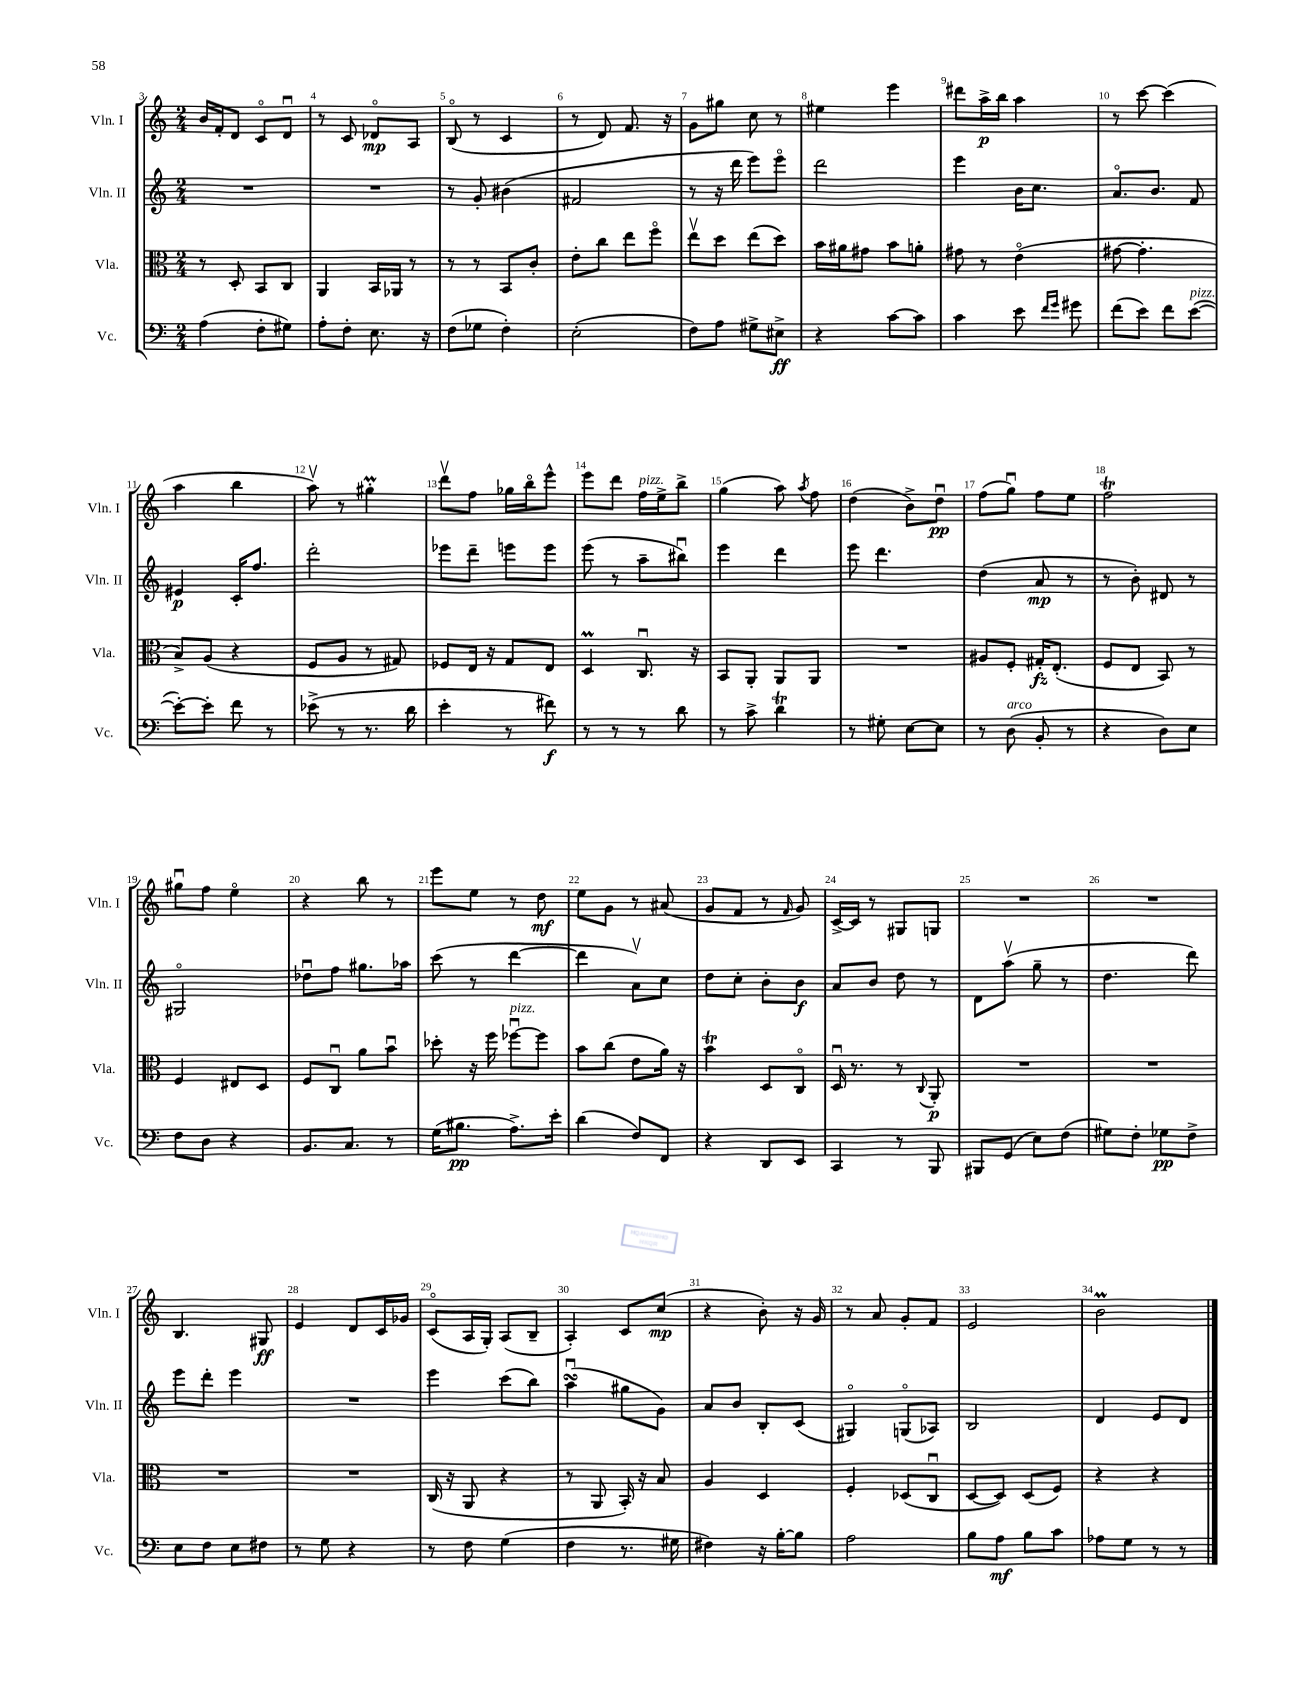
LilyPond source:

<<
\new StaffGroup <<
\new Staff = "s0" \with { instrumentName = "Vln. I" shortInstrumentName = "Vln. I" } {
    \clef treble \key c \major \numericTimeSignature \time 2/4
    \autoBeamOff b'16[ f'16-. d'8] c'8[\flageolet d'8]\downbow |
    r8 c'8 des'8[\flageolet\mp a8] |
    b8\flageolet( r8 c'4 |
    r8 d'8) f'8. r16 |
    g'8[ gis''8] c''8 r8 |
    eis''4 e'''4 |
    dis'''8[ a''16->\p b''16] a''4 |
    r8 c'''8~ c'''4( |
    a''4 b''4 |
    a''8\upbow) r8 gis''4-.\prall |
    d'''8[\upbow f''8] ges''16[ b''16\flageolet e'''8]-^ |
    e'''8[ d'''8] f''16[^\markup { \italic "pizz." } e''16-> b''8]-> |
    g''4( a''8) \acciaccatura { a''8 } f''8 |
    d''4( b'8[->) d''8]\downbow\pp |
    f''8[( g''8]\downbow) f''8[ e''8] |
    f''2\trill |
    gis''8[\downbow f''8] e''4\flageolet |
    r4 b''8 r8 |
    e'''8[ e''8] r8 d''8\mf |
    e''8[ g'8] r8 ais'8( |
    g'8[ f'8] r8 \grace { f'16 } g'8) |
    c'16[~-> c'16] r8 gis8[ g8] |
    R2 |
    R2 |
    b4. gis8\ff |
    e'4 d'8[ c'16 ges'16] |
    c'8[\flageolet( a16 g16]-.) a8[( b8]-- |
    a4-.) c'8[ c''8]\mp( |
    r4 b'8-.) r16 g'16 |
    r8 a'8 g'8[-. f'8] |
    e'2 |
    b'2\prall \bar "|." |
}
\new Staff = "s1" \with { instrumentName = "Vln. II" shortInstrumentName = "Vln. II" } {
    \clef treble \key c \major \numericTimeSignature \time 2/4
    \autoBeamOff R2 |
    R2 |
    r8 g'8-. bis'4( |
    fis'2 |
    r8 r16 d'''16 e'''8[) e'''8]\flageolet |
    d'''2 |
    e'''4 b'16[ c''8.] |
    a'8.[\flageolet b'8.] f'8 |
    eis'4\p c'16[-. f''8.] |
    d'''2-. |
    ees'''8[ d'''8]-- e'''8[ e'''8] |
    e'''8( r8 a''8[-- bis''8]\downbow) |
    e'''4 d'''4 |
    e'''8 d'''4. |
    d''4( a'8\mp r8 |
    r8 b'8-.) dis'8 r8 |
    gis2\flageolet |
    des''8[\downbow f''8] gis''8.[ aes''16] |
    c'''8( r8 d'''4~ |
    d'''4 a'8[\upbow) c''8] |
    d''8[ c''8]-. b'8[-. b'8]\f |
    a'8[ b'8] d''8 r8 |
    d'8[ a''8]\upbow( g''8-- r8 |
    d''4. d'''8) |
    e'''8[ d'''8]-. e'''4 |
    R2 |
    e'''4 c'''8[( b''8]) |
    a''4\downbow\turn( gis''8[ g'8]) |
    a'8[ b'8] b8[-. c'8]( |
    gis4\flageolet) g8[\flageolet( aes8]) |
    b2 |
    d'4 e'8[ d'8] \bar "|." |
}
\new Staff = "s2" \with { instrumentName = "Vla." shortInstrumentName = "Vla." } {
    \clef alto \key c \major \numericTimeSignature \time 2/4
    \autoBeamOff r8 d8-. b,8[ c8] |
    a,4 b,16[ aes,16] r8 |
    r8 r8 b,8[ c'8]-. |
    e'8[-. c''8] e''8[ f''8]\flageolet |
    e''8[\upbow d''8] e''8[( d''8]) |
    b'16[ ais'16 gis'8] b'8[ a'8]-. |
    gis'8 r8 e'4\flageolet( |
    gis'8~ gis'4.-. |
    b8[->) a8]( r4 |
    f8[ a8] r8 gis8) |
    fes8[ e16] r16 g8[ e8] |
    d4\prall c8.\downbow r16 |
    b,8[ a,8]-. a,8[ a,8] |
    R2 |
    ais8[ f8]-. gis16[-.\fz e8.]-.( |
    f8[ e8] b,8) r8 |
    f4 eis8[ d8] |
    f8[ c8]\downbow a'8[ b'8]\downbow |
    des''8-. r16 f''16 fes''8[~\downbow^\markup { \italic "pizz." } fes''8] |
    b'8[ c''8]( e'8[ a'16]) r16 |
    b'4\trill d8[ c8]\flageolet |
    d16\downbow r8. r8 \appoggiatura { c8 } a,8-.\p |
    R2 |
    R2 |
    R2 |
    R2 |
    c16( r16 a,8 r4 |
    r8 a,8 b,16-.) r16 b8 |
    a4 d4 |
    f4-. des8[( c8]\downbow |
    d8[~ d8]) d8[( f8]) |
    r4 r4 \bar "|." |
}
\new Staff = "s3" \with { instrumentName = "Vc." shortInstrumentName = "Vc." } {
    \clef bass \key c \major \numericTimeSignature \time 2/4
    \autoBeamOff a4( f8[-. gis8]) |
    a8[-. f8]-. e8. r16 |
    f8[( ges8] f4-.) |
    e2-.( |
    f8[) a8] gis8[-> eis8]->\ff |
    r4 c'8[~ c'8] |
    c'4 e'8 \grace { f'16[ g'16] } gis'8 |
    f'8[( e'8]) f'8[ e'8]~^\markup { \italic "pizz." }( |
    e'8[~-.) e'8]-. f'8 r8 |
    ees'8->( r8 r8. d'16 |
    e'4-. r8 fis'8\f) |
    r8 r8 r8 d'8 |
    r8 c'8-> d'4\trill |
    r8 gis8-. e8[~ e8] |
    r8 d8^\markup { \italic "arco" }( b,8-. r8 |
    r4 d8[) e8] |
    f8[ d8] r4 |
    b,8.[ c8.] r8 |
    g16[( bis8.]\pp a8.[->) e'16]-. |
    d'4( f8[) f,8] |
    r4 d,8[ e,8] |
    c,4 r8 b,,8 |
    bis,,8[ g,8]( e8[) f8]( |
    gis8[) f8]-. ges8[\pp f8]-> |
    e8[ f8] e8[ fis8] |
    r8 g8 r4 |
    r8 f8 g4( |
    f4 r8. gis16 |
    fis4) r16 b16[~-. b8] |
    a2 |
    b8[ a8]\mf b8[ c'8] |
    aes8[ g8] r8 r8 \bar "|." |
}
>>
>>
\layout { \context { \Score currentBarNumber = #3 \override BarNumber.break-visibility = ##(#f #t #t) barNumberVisibility = #all-bar-numbers-visible } }
